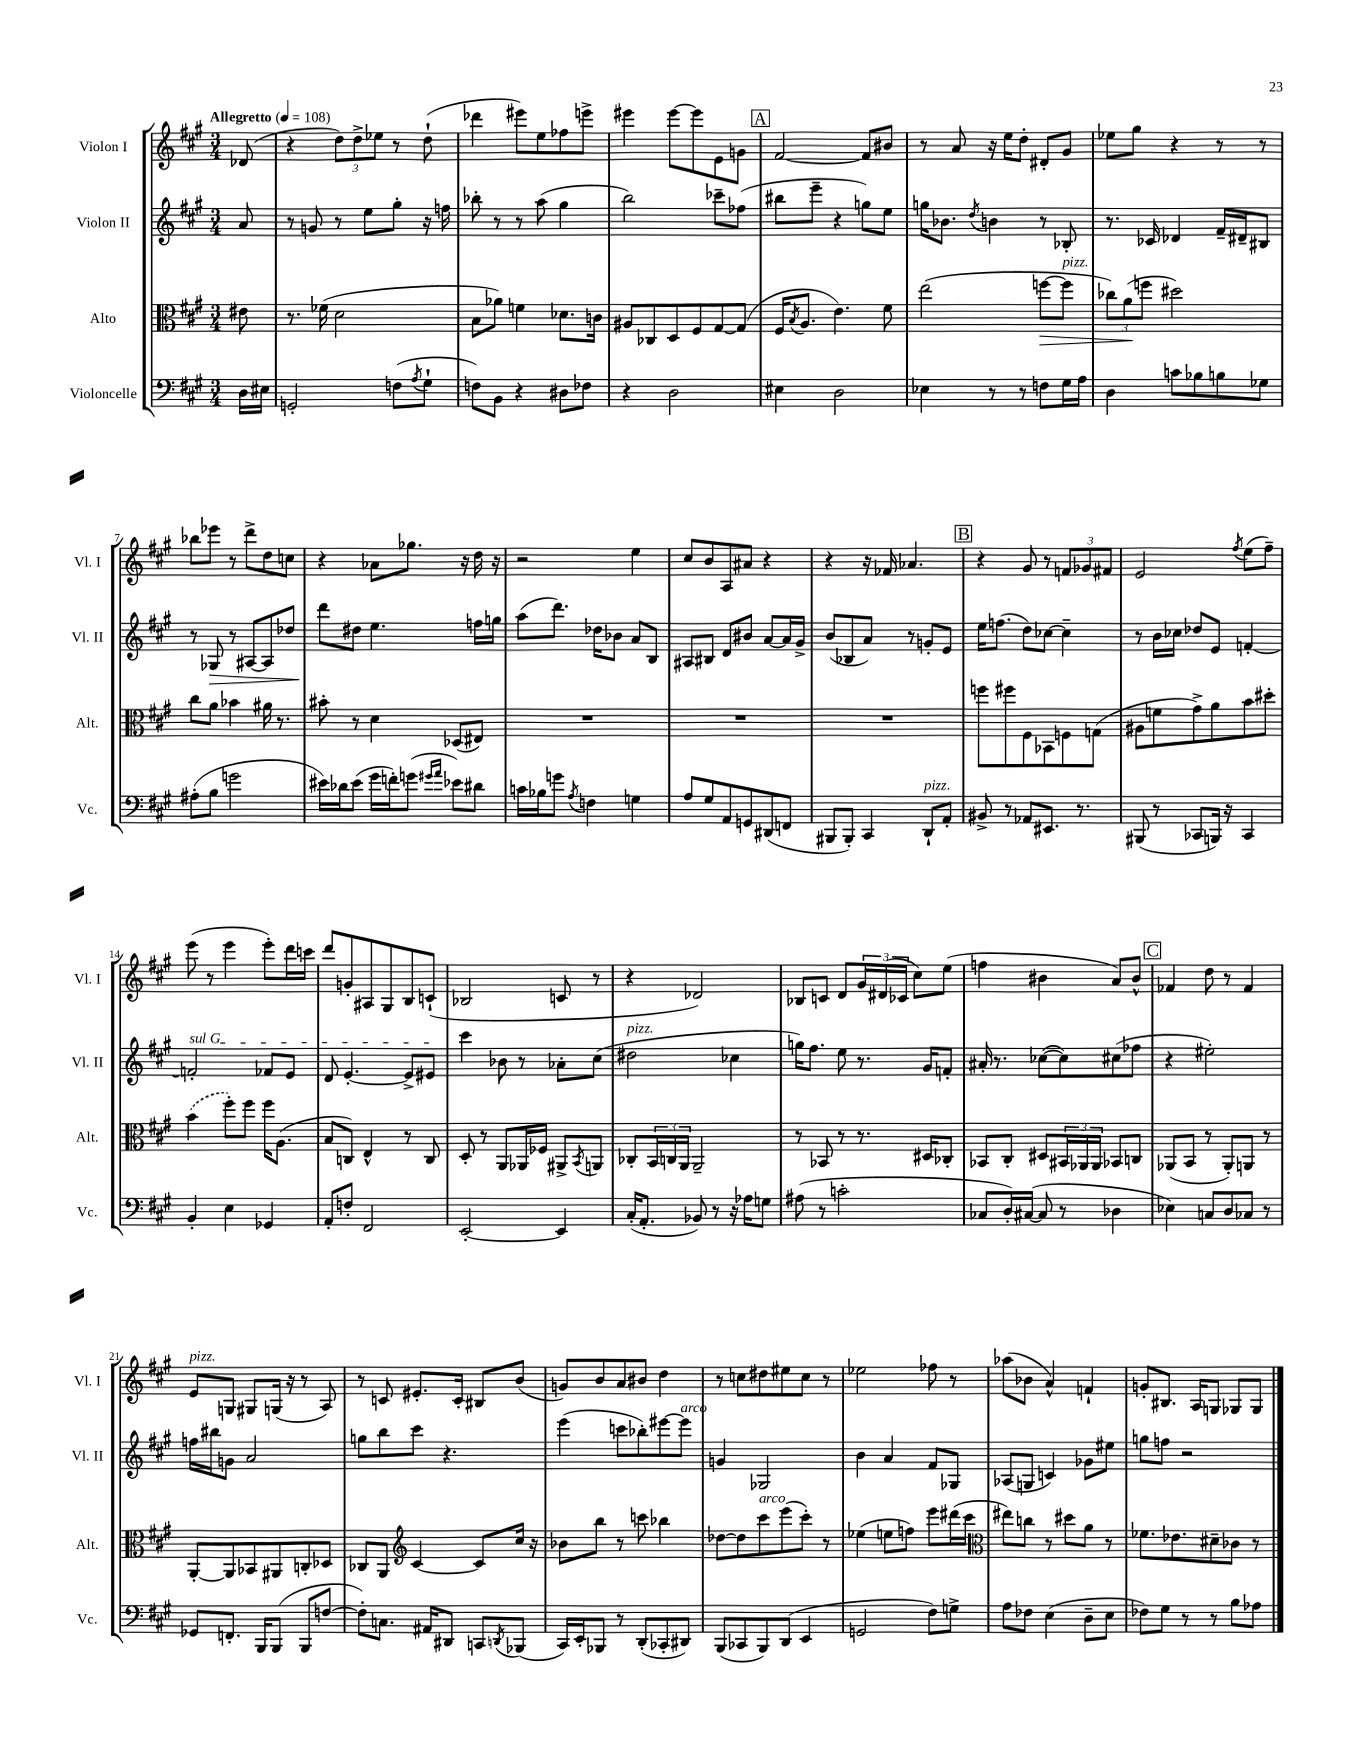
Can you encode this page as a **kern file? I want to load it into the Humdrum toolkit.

**kern	**kern	**dynam	**kern	**dynam	**kern
*part4	*part3	*part3	*part2	*part2	*part1
*staff4	*staff3	*staff3	*staff2	*staff2	*staff1
*I"Violoncelle	*I"Alto	*	*I"Violon II	*	*I"Violon I
*I'Vc.	*I'Alt.	*	*I'Vl. II	*	*I'Vl. I
*clefF4	*clefC3	*	*clefG2	*	*clefG2
*k[f#c#g#]	*k[f#c#g#]	*	*k[f#c#g#]	*	*k[f#c#g#]
*M3/4	*M3/4	*	*M3/4	*	*M3/4
*MM108	*MM108	*	*MM108	*	*MM108
=	=	=	=	=	=
!	!	!	!	!	!LO:TX:a:B:t=Allegretto
16D\LL	8e#X\	.	8a/	.	(8d-X/
16E#X\JJ	.	.	.	.	.
=1	=1	=1	=1	=1	=1
2GGn'/	8.r	.	8r	.	4r
.	.	.	8gn/	.	.
.	(16f-X\	.	.	.	.
.	2d\	.	8r	.	12dd\L)
.	.	.	.	.	12dd^\
.	.	.	8ee\L	.	.
.	.	.	.	.	12ee-X\J
(8Fn\L	.	.	8gg#'\J	.	8r
8qA/	.	.	.	.	.
8G#`\J	.	.	16r	.	(8dd`\
.	.	.	16ffn\	.	.
=2	=2	=2	=2	=2	=2
8Fn\L)	8B\L	.	8bb-X'\	.	4ddd-X\
8BB\J	8a-X\J)	.	8r	.	.
4r	4fn\	.	8r	.	8eee#X\L)
.	.	.	(8aa\	.	8ee\
8D#X\L	8.d-X\L	.	4gg#\	.	8ff-X\
8F-X\J	.	.	.	.	8eeen^\J
.	16cn\Jk	.	.	.	.
=3	=3	=3	=3	=3	=3
4r	8A#X/L	.	2bb\)	.	4eee#X\
.	8C-X/	.	.	.	.
2D\	8D/	.	.	.	[8eee#\L
.	8F#/	.	.	.	8eee#\]
.	[8G#/	.	8ccc-X~\L	.	8e\
.	(8G#/J]	.	(8ff-X\J	.	8gn\J
!!LO:REH:place=s1:t=A
=4	=4	=4	=4	=4	=4
4E#X\	16F#/KL	.	8bb#X\L	.	[2f#/
.	8qB/	.	.	.	.
.	8.A/J	.	.	.	.
.	.	.	8eee~\J	.	.
2D\	4.e\)	.	4r	.	.
.	.	.	8ggn\L)	.	8f#/L]
.	8f#\	.	8ee\J	.	8b#X/J
=5	=5	=5	=5	=5	=5
4E-X\	(2ee\	.	16ggn\KL	.	8r
.	.	.	8.b-X\J	.	.
.	.	.	.	.	8a/
.	.	.	8qdd/	.	.
8r	.	.	4bn\	.	16r
.	.	.	.	.	16ee\KL
8r	.	.	.	.	8dd'\J
!	!	!LO:HP:b	!	!	!
8Fn\L	[8ffn\L	>	8r	.	8d#X'/L
!	!LO:TX:a:i:t=pizz.	!	!	!	!
16G#\L	8ff\J]	.	8B-X'/	.	8g#/J
16A\JJ	.	.	.	.	.
=6	=6	=6	=6	=6	=6
4D\	12cc-X\L)	.	8.r	.	8ee-X\L
.	(12a\	.	.	.	.
.	.	.	.	.	8gg#\J
.	12ffn\J	]	.	.	.
.	.	.	16c-X/	.	.
8cn\L	2dd#X\)	.	4d-X/	.	4r
8B-X\	.	.	.	.	.
8Bn\	.	.	16f#~/LL	.	8r
.	.	.	16d#X~/J	.	.
8G-X\J	.	.	8B#X/J	.	8r
!!LO:LB:g=z
=7	=7	=7	=7	=7	=7
(8A#X'\L	8cc#\L	.	8r	.	8bb-X\L
!	!	!	!	!LO:HP:b	!
8B\J	8a\J	.	8G-X/	>	8eee-X\J
2gn\	4b-X\	.	8r	.	8r
.	.	.	[8A#X/L	.	8ddd^\L
.	16a#X\	.	8A#/]	.	8dd\
.	8.r	.	.	.	.
.	.	.	8dd-X/J	.	8ccn\J
=8	=8	=8	=8	=8	=8
16e#X\LL)	8b#X'\	.	8ddd\L	.	4r
16d-X\J	.	.	.	.	.
(8e#\J	8r	.	8dd#X\J	]	.
16g#\LL	4d\	.	4.ee\	.	8a-X\L
16fn'\J)	.	.	.	.	.
(8gn\J	.	.	.	.	8.gg-X\J
16qqg#X/LL	.	.	.	.	.
16qqa/JJ	.	.	.	.	.
8e-X\L)	(8D-X/L	.	.	.	.
.	.	.	.	.	16r
8d#X\J	8E#X/J)	.	16ffn\LL	.	16dd\
.	.	.	16ggn\JJ	.	16r
=9	=9	=9	=9	=9	=9
16cn\LL	2.r	.	(8aa\L	.	2r
16B-X\J	.	.	.	.	.
8gn\J	.	.	8.ddd\J)	.	.
8qA/	.	.	.	.	.
4Fn\	.	.	.	.	.
.	.	.	16dd-X\KL	.	.
.	.	.	8b-X\J	.	.
4Gn\	.	.	8a/L	.	4ee\
.	.	.	8B/J	.	.
=10	=10	=10	=10	=10	=10
8A/L	2.r	.	8A#X/L	.	8cc#/L
8G#/	.	.	8B#X/J	.	8b/
8AA/	.	.	8d/L	.	8A/
8GGn/	.	.	8b#X/J	.	8a#X/J
(8DD#X/	.	.	[8a/L	.	4r
8FFn/J	.	.	16a/L]	.	.
.	.	.	16g#^/JJ	.	.
=11	=11	=11	=11	=11	=11
8BBB#X/L	2.r	.	(8b/L	.	4r
8BBB#'/J)	.	.	8B-X/	.	.
4CC#/	.	.	8a/J)	.	16r
.	.	.	.	.	16f-X/
.	.	.	8r	.	4.a-X/
!LO:TX:a:i:t=pizz.	!	!	!	!	!
8DD`/L	.	.	8gn'/L	.	.
8AA'/J	.	.	8e/J	.	.
!!LO:REH:place=s1:t=B
=12	=12	=12	=12	=12	=12
8BB#X^/	8ffn\L	.	16ee\KL	.	4r
.	.	.	(8.ffn\J	.	.
8r	8ff#X\	.	.	.	.
8AA-X/L	8F#\	.	8dd\L)	.	8g#/
8.EE#X/J	8BB-X\	.	[8cc-X\J	.	8r
.	8Fn\	.	4cc-~\]	.	12fn/L
8.r	.	.	.	.	.
.	.	.	.	.	12g-X/
.	(8Gn\J	.	.	.	.
.	.	.	.	.	12f#X/J
=13	=13	=13	=13	=13	=13
(8BBB#X/	8A#X\L	.	8r	.	2e/
8r	8fn\	.	16b\LL	.	.
.	.	.	16cc-X\JJ	.	.
8CC-X/L	8g#^\)	.	8dd-X/L	.	.
16BBBn/Jk)	8a\	.	8e/J	.	.
16r	.	.	.	.	.
.	.	.	.	.	8qff#/
4CC-/	8b\	.	[4fn'/	.	(8ee\L
.	8dd#X'\J	.	.	.	8ff#~\J)
!!LO:LB:g=z
=14	=14	=14	=14	=14	=14
!	!	!	!LO:TX:a:i:t=sul G	!	!
4BB'/	(4b\	.	2fn'/]	.	(8eee\
.	.	.	.	.	8r
4E\	8ff#'\L)	.	.	.	4eee\
.	8ff#\J	.	.	.	.
4GG-X/	16ff#\KL	.	8f-X/L	.	8eee'\L)
.	(8.A\J	.	.	.	.
.	.	.	8e/J	.	16ddd\L
.	.	.	.	.	16cccn\JJ
=15	=15	=15	=15	=15	=15
8AA'/L	8B/L	.	8d/	.	8ddd/L
8Fn'/J	8Cn/J)	.	[4.e'/	.	8gn'/
2FF#/	4E^^/	.	.	.	8A#X/
.	.	.	.	.	8G#/
.	8r	.	8e^/L]	.	8B/
.	8C/	.	8e#X/J	.	(8cn`/J
=16	=16	=16	=16	=16	=16
[2EE'/	8D'/	.	4ccc#\	.	2B-X/
.	8r	.	.	.	.
.	8AA/L	.	8b-X\	.	.
.	16AA-X/L	.	8r	.	.
.	16F-X/JJ	.	.	.	.
4EE/]	8AA#X^/L	.	8a-X'\L	.	8cn/
.	8qBB/	.	.	.	.
.	8AAn/J	.	(8cc#\J	.	8r
=17	=17	=17	=17	=17	=17
!	!	!	!LO:TX:a:i:t=pizz.	!	!
(16C#'/KL	8C-X'/L	.	2dd#X\	.	4r
8.AA'/J	.	.	.	.	.
.	24BB/L	.	.	.	.
.	24Cn/	.	.	.	.
.	24AA/JJ	.	.	.	.
8BB-X/)	2AA~/	.	.	.	2d-X/)
8r	.	.	.	.	.
16r	.	.	4cc-X\	.	.
16A-X\KL	.	.	.	.	.
8Gn\J	.	.	.	.	.
=18	=18	=18	=18	=18	=18
(8A#X\	8r	.	16ggn\KL)	.	8B-X/L
.	.	.	8.ff#\J	.	.
8r	8BB-X/	.	.	.	8cn/J
2cn'\	8r	.	8ee\	.	8d/L
.	8.r	.	8.r	.	24g#/L
.	.	.	.	.	(24d#X/
.	.	.	.	.	24c-X/JJ
.	.	.	.	.	8cc#\L)
.	16D#X/KL	.	16g#/KL	.	.
.	8C-X'/J	.	8fn'/J	.	(8ee\J
=19	=19	=19	=19	=19	=19
8C-X/L	8BB-X/L	.	16a#X'/	.	4ffn\
.	.	.	8.r	.	.
16D'/L)	8C#'/J	.	.	.	.
([16C#X/JJ	.	.	.	.	.
8C#/]	8D#X/L	.	([8cc-X\L	.	4b#X\
8r	24BB#X/L	.	8cc-\])	.	.
.	24AA-X/	.	.	.	.
.	24AA-/JJ	.	.	.	.
4D-X\	8BB-X/L	.	(8cc#X\	.	8a/L)
.	8Cn/J	.	8ff-X\J	.	8b#^^/J
!!LO:REH:place=s1:t=C
=20	=20	=20	=20	=20	=20
4E-X\)	(8AA-X/L	.	4r	.	4f-X/
.	8BB/J	.	.	.	.
8Cn/L	8r	.	2ee#X'\)	.	8dd\
8D/	8AA-'/L)	.	.	.	8r
8C-X/J	8AAn/J	.	.	.	4f-/
8r	8r	.	.	.	.
!!LO:LB:g=z
=21	=21	=21	=21	=21	=21
!	!	!	!	!	!LO:TX:a:i:t=pizz.
8GG-X/L	[8AA'/L	.	16ffn\LL	.	8e/L
.	.	.	16bb#X\J	.	.
8.FFn'/J	8AA/]	.	8gn\J	.	8Gn/J
.	8BB-X/	.	2a/	.	8G#X/L
16BBB/KL	.	.	.	.	.
(8BBB/J	8AA#X/	.	.	.	(16Gn/Jk
.	.	.	.	.	16r
8BBB/L	8Cn'/	.	.	.	8r
[8Fn/J	8D-X/J	.	.	.	8A/)
=22	=22	=22	=22	=22	=22
8F'\L])	8C-X/L	.	8ggn\L	.	8r
8.Cn\J	8AA/J	.	8bb\	.	8cn/
*	*clefG2	*	*	*	*
.	[4c#/	.	8ccc#\J	.	8.e#X'/L
16AA#X/KL	.	.	.	.	.
8DD#X/J	.	.	4.r	.	.
.	.	.	.	.	16c'/Jk
8CCn/L	8c#/L]	.	.	.	8B#X/L
8qDDn/	.	.	.	.	.
(8BBB-X/J	16cc#/Jk	.	.	.	(8b/J
.	16r	.	.	.	.
=23	=23	=23	=23	=23	=23
16CC#/LL)	8b-X\L	.	(4eee\	.	8gn/L)
16EE'/J	.	.	.	.	.
8BBB-X/J	8bb\J	.	.	.	8b/
8r	8r	.	8cccn\L	.	8a/
(8DD'/L	8cccn\	.	8bb-X'\)	.	8b#X/J
8CC-X'/	4bb-X\	.	[8eee#X\	.	4dd\
!	!	!	!LO:TX:a:i:t=arco	!	!
8DD#X/J)	.	.	8eee#\J]	.	.
=24	=24	=24	=24	=24	=24
(8BBB/L	[8dd-X\L	.	4gn/	.	8r
8CC-X/	8dd-\]	.	.	.	8ccn\L
!	!LO:TX:a:i:t=arco	!	!	!	!
8BBB/)	8ccc#\	.	2G-X/	.	8dd#X\
(8DD/J	(8eee\	.	.	.	8ee#X\
4EE/	8ccc#'\J)	.	.	.	8cc\J
.	8r	.	.	.	8r
=25	=25	=25	=25	=25	=25
2GGn/	(4ee-X\	.	4b\	.	2ee-X\
.	8een\L	.	4a/	.	.
.	8ffn\J)	.	.	.	.
8F#\L)	8eee\L	.	8f#/L	.	8ff-X\
8Gn^\J	(16ddd#X\L	.	8G-X/J	.	8r
.	16ccc#\JJ	.	.	.	.
=26	=26	=26	=26	=26	=26
*	*clefC3	*	*	*	*
8A\L	8ee#X\L)	.	(8A-X/L	.	(8aa-X\L
8F-X\J	8ccn\J	.	8Gn/J	.	8b-X\J
(4E\	8r	.	4cn/)	.	4a^^/)
.	8dd#X\L	.	.	.	.
8D~\L	8a\J	.	8g-X\L	.	4fn`/
8E\J	8r	.	8ee#X\J	.	.
=27	=27	=27	=27	=27	=27
8F-X\L)	8.f-X\L	.	8ggn\L	.	8gn'/L
8G#\J	.	.	8ffn\J	.	8.B#X/J
.	8.e-X\	.	.	.	.
8r	.	.	2r	.	.
.	.	.	.	.	16A/KL
8r	8d#X~\	.	.	.	8Gn/J
8B\L	8c-X\J	.	.	.	8G-X/L
8A-X\J	8r	.	.	.	8G-/J
==	==	==	==	==	==
*-	*-	*-	*-	*-	*-
